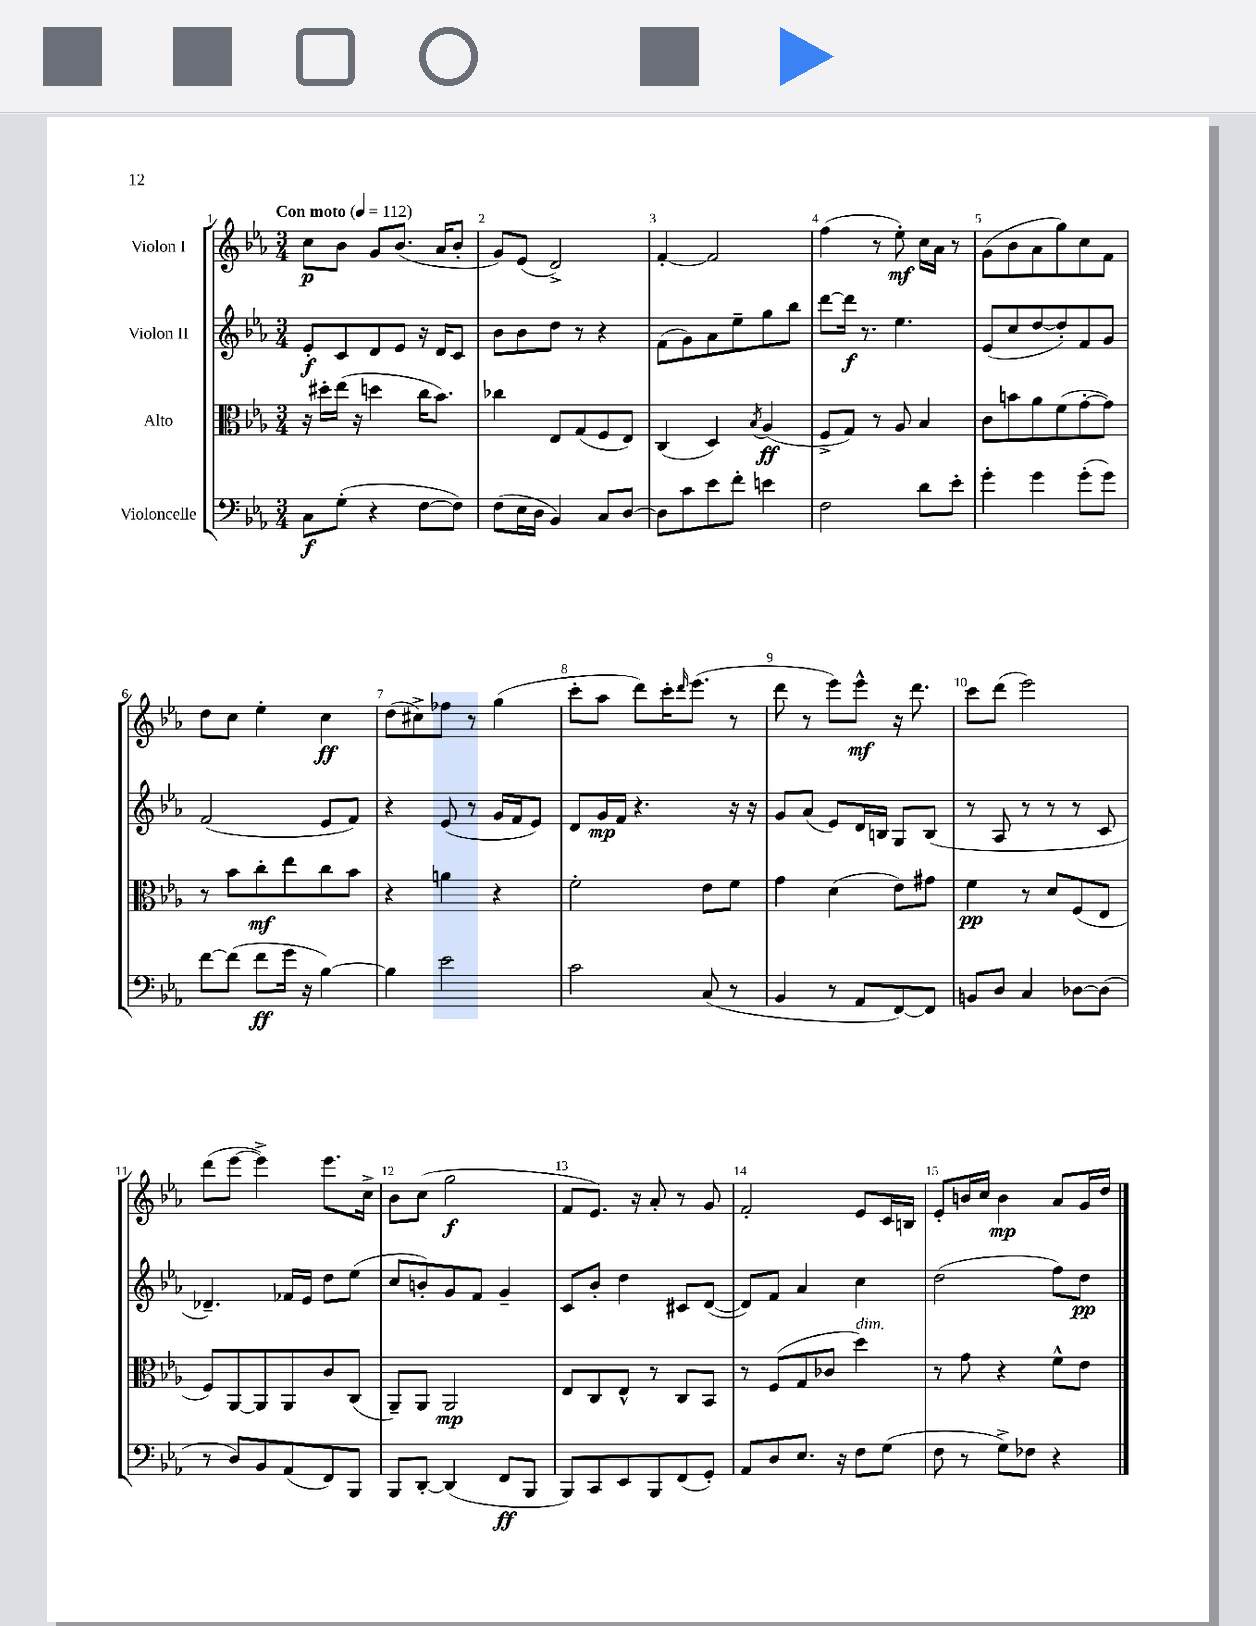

**kern	**dynam	**kern	**dynam	**kern	**dynam	**kern	**dynam
*part4	*part4	*part3	*part3	*part2	*part2	*part1	*part1
*staff4	*staff4	*staff3	*staff3	*staff2	*staff2	*staff1	*staff1
*I"Violoncelle	*	*I"Alto	*	*I"Violon II	*	*I"Violon I	*
*clefF4	*	*clefC3	*	*clefG2	*	*clefG2	*
*k[b-e-a-]	*	*k[b-e-a-]	*	*k[b-e-a-]	*	*k[b-e-a-]	*
*M3/4	*	*M3/4	*	*M3/4	*	*M3/4	*
*MM112	*	*MM112	*	*MM112	*	*MM112	*
=1	=1	=1	=1	=1	=1	=1	=1
!	!	!	!	!	!	!LO:TX:a:B:t=Con moto	!
8C\L	f	16r	.	8e-'/L	f	8cc\L	p
.	.	16dd#X'\LL	.	.	.	.	.
(8G'\J	.	(16ee-\JJ	.	8c/	.	8b-\J	.
.	.	16r	.	.	.	.	.
4r	.	4ddn\	.	8d/	.	8g/L	.
.	.	.	.	8e-/J	.	(8.b-/J	.
[8F\L	.	16cc\KL	.	16r	.	.	.
.	.	8.b-\J)	.	16d/KL	.	16a-/KL	.
8F\J])	.	.	.	8c/J	.	8b-'/J	.
=2	=2	=2	=2	=2	=2	=2	=2
(8F\L	.	4cc-X\	.	8b-\L	.	8g/L)	.
16E-\L	.	.	.	8b-\	.	(8e-/J	.
16D\JJ	.	.	.	.	.	.	.
4BB-/)	.	8E-/L	.	8dd\J	.	2d^/)	.
.	.	(8G/	.	8r	.	.	.
8C/L	.	8F/	.	4r	.	.	.
[8D/J	.	8E-/J)	.	.	.	.	.
=3	=3	=3	=3	=3	=3	=3	=3
8D\L]	.	(4C/	.	(8f\L	.	[4f'/	.
8c\	.	.	.	8g\)	.	.	.
8e-\	.	4D/)	.	8a-\	.	2f/]	.
8f'\J	.	.	.	8ee-~\	.	.	.
.	.	8qB-/	.	.	.	.	.
4en\	.	(4A-/	ff	8gg\	.	.	.
.	.	.	.	8bb-\J	.	.	.
=4	=4	=4	=4	=4	=4	=4	=4
2F\	.	8F^/L	.	[8ddd\L	.	(4ff\	.
.	.	8G/J)	.	16ddd\Jk]	f	.	.
.	.	.	.	8.r	.	.	.
.	.	8r	.	.	.	8r	.
.	.	8A-/	.	4.ee-\	.	8ee-'\)	mf
8d\L	.	4B-/	.	.	.	16cc\LL	.
.	.	.	.	.	.	16a-\JJ	.
8e-'\J	.	.	.	.	.	8r	.
=5	=5	=5	=5	=5	=5	=5	=5
4g'\	.	8c\L	.	(8e-/L	.	(8g\L	.
.	.	8bn\	.	8cc/	.	8b-\	.
4g\	.	8a-\	.	[8dd/	.	8a-\	.
.	.	(8f\	.	8dd'/])	.	8gg\)	.
(8g'\L	.	[8g'\	.	8f/	.	8cc\	.
8g\J)	.	8g\J])	.	8g/J	.	8f\J	.
!!LO:LB:g=z
=6	=6	=6	=6	=6	=6	=6	=6
[8f\L	.	8r	.	(2f/	.	8dd\L	.
(8f\J]	.	8b-\L	.	.	.	8cc\J	.
8f\L	ff	8cc'\	mf	.	.	4ee-'\	.
16g\Jk	.	8ee-\	.	.	.	.	.
16r	.	.	.	.	.	.	.
[4B-\)	.	8cc\	.	8e-/L	.	4cc\	ff
.	.	8b-\J	.	8f/J)	.	.	.
=7	=7	=7	=7	=7	=7	=7	=7
4B-\]	.	4r	.	4r	.	(8dd\L	.
.	.	.	.	.	.	8cc#X^\)	.
2e-\	.	4an\	.	(8e-/	.	8ff-X\J	.
.	.	.	.	8r	.	8r	.
.	.	4r	.	16g/LL	.	(4gg\	.
.	.	.	.	16f/J	.	.	.
.	.	.	.	8e-/J)	.	.	.
=8	=8	=8	=8	=8	=8	=8	=8
2c\	.	2f'\	.	8d/L	.	8ccc'\L	.
.	.	.	.	16g/L	mp	8aa-\J	.
.	.	.	.	16f/JJ	.	.	.
.	.	.	.	4.r	.	8ddd\L)	.
.	.	.	.	.	.	16ccc'\K	.
.	.	.	.	.	.	16qqddd/	.
.	.	.	.	.	.	(8.eee-\J	.
(8C/	.	8e-\L	.	.	.	.	.
8r	.	8f\J	.	16r	.	8r	.
.	.	.	.	16r	.	.	.
=9	=9	=9	=9	=9	=9	=9	=9
4BB-/	.	4g\	.	8g/L	.	8ddd\	.
.	.	.	.	(8a-/J	.	8r	.
8r	.	(4d\	.	8e-/L)	.	8eee-\L)	.
8AA-/L	.	.	.	16d/L	.	8eee-^^\J	mf
.	.	.	.	16Bn/JJ	.	.	.
[8FF/)	.	8e-\L)	.	8G/L	.	16r	.
.	.	.	.	.	.	8.ddd\	.
8FF/J]	.	8g#X\J	.	(8B/J	.	.	.
=10	=10	=10	=10	=10	=10	=10	=10
8BBn/L	.	4f\	pp	8r	.	8ccc\L	.
8D/J	.	.	.	8A-/	.	(8ddd\J	.
4C/	.	8r	.	8r	.	2eee-\)	.
.	.	8d/L	.	8r	.	.	.
[8D-X\L	.	(8F/	.	8r	.	.	.
(8D-\J]	.	8E-/J	.	8c/	.	.	.
!!LO:LB:g=z
=11	=11	=11	=11	=11	=11	=11	=11
8r	.	8F/L)	.	4.d-X~/)	.	(8ddd\L	.
8D/L)	.	[8AA-/	.	.	.	[8eee-\J	.
8BB-/	.	8AA-/]	.	.	.	4eee-^\])	.
(8AA-/	.	8AA-/	.	16f-X/LL	.	.	.
.	.	.	.	16e-/JJ	.	.	.
8FF/)	.	8c/	.	8dd\L	.	8.eee-\L	.
8BBB-/J	.	(8C/J	.	(8ee-\J	.	.	.
.	.	.	.	.	.	16cc^\Jk	.
=12	=12	=12	=12	=12	=12	=12	=12
8BBB-/L	.	8AA-~/L)	.	8cc/L	.	8b-\L	.
[8DD'/J	.	8AA-/J	.	8bn'/)	.	(8cc\J	.
(4DD/]	.	2AA-/	mp	8g/	.	2gg\	f
.	.	.	.	8f/J	.	.	.
8FF/L	ff	.	.	4g~/	.	.	.
8BBB-/J	.	.	.	.	.	.	.
=13	=13	=13	=13	=13	=13	=13	=13
8BBB-/L)	.	8E-/L	.	8c/L	.	8f/L	.
8CC/	.	8C/	.	8b-'/J	.	8.e-/J)	.
8EE-/	.	8E-^^/J	.	4dd\	.	.	.
.	.	.	.	.	.	16r	.
8BBB-/	.	8r	.	.	.	8a-'/	.
(8FF/	.	8C/L	.	8c#X/L	.	8r	.
8GG'/J)	.	8BB-/J	.	([8d/J	.	8g/	.
=14	=14	=14	=14	=14	=14	=14	=14
8AA-/L	.	8r	.	8d/L])	.	2f'/	.
8D/	.	(8F/L	.	8f/J	.	.	.
8.E-/J	.	8G/	.	4a-/	.	.	.
.	.	8c-X/J	.	.	.	.	.
16r	.	.	.	.	.	.	.
!	!	!LO:TX:a:i:t=dim.	!	!	!	!	!
8F\L	.	4dd\)	.	4cc\	.	8e-/L	.
(8G\J	.	.	.	.	.	16c/L	.
.	.	.	.	.	.	16Bn/JJ	.
=15	=15	=15	=15	=15	=15	=15	=15
8F\	.	8r	.	(2dd\	.	8e-'/L	.
8r	.	8g\	.	.	.	16bn/L	.
.	.	.	.	.	.	16cc/JJ	.
8G^\L)	.	4r	.	.	.	4b\	mp
8F-X\J	.	.	.	.	.	.	.
4r	.	8f^^\L	.	8ff\L)	.	8a-/L	.
.	.	8e-\J	.	8dd\J	pp	16g/L	.
.	.	.	.	.	.	16dd/JJ	.
==	==	==	==	==	==	==	==
*-	*-	*-	*-	*-	*-	*-	*-
